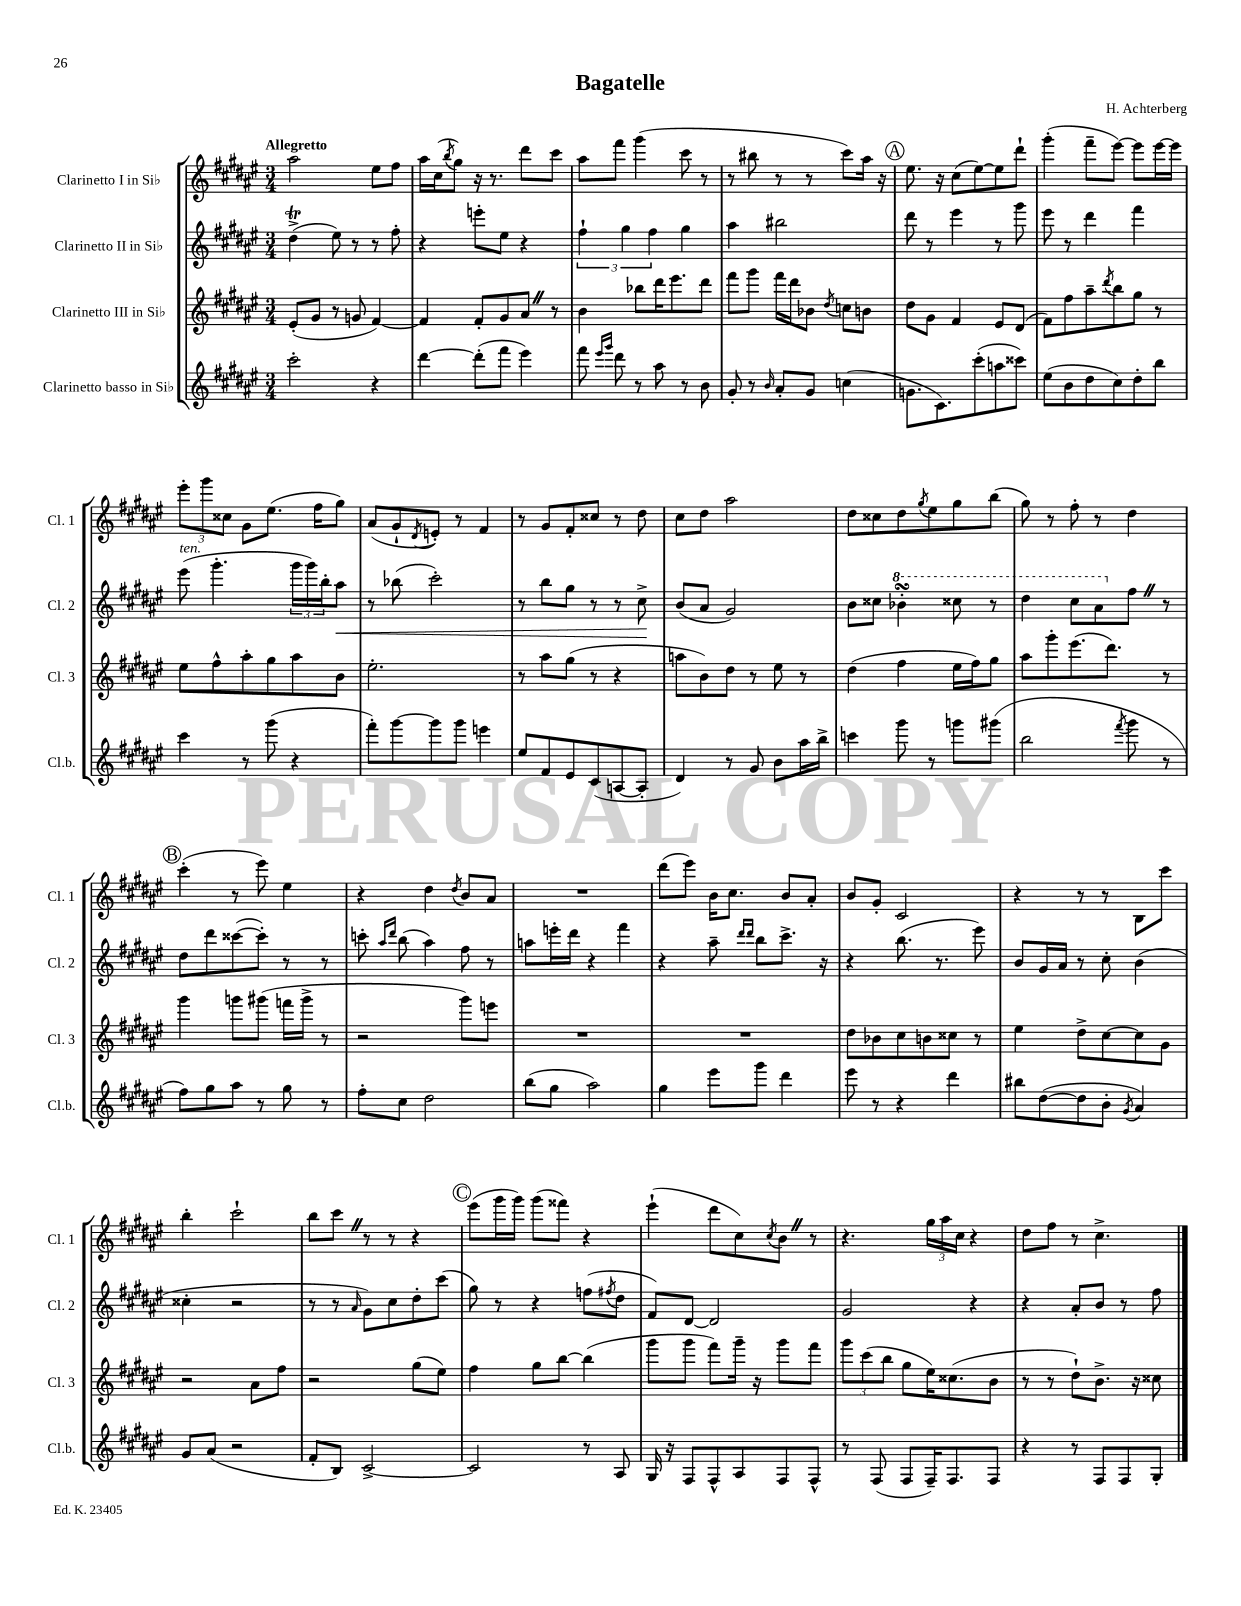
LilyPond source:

\header { title = "Bagatelle" composer = "H. Achterberg" }
<<
\new StaffGroup <<
\new Staff = "s0" \with { instrumentName = "Clarinetto I in Sib" shortInstrumentName = "Cl. 1" } {
    \clef treble \key fis \major \numericTimeSignature \time 3/4 \tempo "Allegretto"
    ais''2 eis''8 fis''8 |
    ais''16 cis''16( \acciaccatura { b''8 } gis''8) r16 r8. dis'''8 cis'''8 |
    ais''8 fis'''8 gis'''4( cis'''8 r8 |
    r8 bis''8 r8 r8 cis'''8) ais''16 r16 |
    \mark \markup { \circle "A" } eis''8. r16 cis''8( eis''8~) eis''8 dis'''8-! |
    gis'''4-.( fis'''8-- eis'''8~) eis'''8 eis'''16~ eis'''16 |
    \tuplet 3/2 { eis'''8-. gis'''8 cisis''8 } gis'8 eis''8.( fis''16 gis''8) |
    ais'8( gis'8-! \acciaccatura { dis'8 } e'8-.) r8 fis'4 |
    r8 gis'8 fis'8-. cisis''8 r8 dis''8 |
    cis''8 dis''8 ais''2 |
    dis''8 cisis''8 dis''8 \acciaccatura { gis''8 } eis''8 gis''8 b''8( |
    gis''8) r8 fis''8-. r8 dis''4 |
    \mark \markup { \circle "B" } cis'''4-.( r8 eis'''8) eis''4 |
    r4 dis''4 \acciaccatura { dis''8 } b'8 ais'8 |
    R2. |
    dis'''8( eis'''8) b'16 cis''8. b'8 ais'8-. |
    b'8 gis'8-. cis'2 |
    r4 r8 r8 b8 cis'''8 |
    b''4-. cis'''2-! |
    b''8 cis'''8 \once \override BreathingSign.text = \markup { \musicglyph "scripts.caesura.straight" } \breathe r8 r8 r4 |
    \mark \markup { \circle "C" } eis'''8( gis'''16 gis'''16) gis'''8( fisis'''8) r4 |
    eis'''4-!( dis'''8 cis''8) \acciaccatura { cis''8 } b'8 \once \override BreathingSign.text = \markup { \musicglyph "scripts.caesura.straight" } \breathe r8 |
    r4. \tuplet 3/2 { gis''16 ais''16 cis''16 } r4 |
    dis''8 fis''8 r8 cis''4.-> \bar "|." |
}
\new Staff = "s1" \with { instrumentName = "Clarinetto II in Sib" shortInstrumentName = "Cl. 2" } {
    \clef treble \key fis \major \numericTimeSignature \time 3/4
    dis''4->\trill( eis''8) r8 r8 fis''8-. |
    r4 e'''8-. eis''8 r4 |
    \tuplet 3/2 { fis''4-! gis''4 fis''4 } gis''4 |
    ais''4 bis''2 |
    \mark \markup { \circle "A" } dis'''8 r8 eis'''4 r8 gis'''8 |
    eis'''8 r8 dis'''4 fis'''4 |
    eis'''8^\markup { \italic "ten." }( gis'''4.-. \tuplet 3/2 { gis'''16 gis'''16) b''16-. } ais''8\< |
    r8 bes''8( cis'''2-.) |
    r8 b''8 gis''8 r8 r8 cis''8->\! |
    b'8( ais'8 gis'2) |
    b'8 cisis''8 \ottava #1 bes''4-.\turn cisis'''8 r8 |
    dis'''4 cis'''8 ais''8 \ottava #0 fis''8 \once \override BreathingSign.text = \markup { \musicglyph "scripts.caesura.straight" } \breathe r8 |
    \mark \markup { \circle "B" } dis''8 dis'''8 cisis'''8~( cisis'''8-.) r8 r8 |
    c'''8-. \grace { ais''16 dis'''16 } b''8( ais''4) fis''8 r8 |
    a''8 e'''16-. dis'''16 r4 fis'''4 |
    r4 ais''8-- \grace { dis'''16 dis'''16 } b''8 cis'''8.-> r16 |
    r4 b''8.( r8. eis'''8) |
    b'8 gis'16 ais'16 r8 cis''8-. b'4( |
    cisis''4-. r2 |
    r8 r8 \grace { ais'16 } gis'8) cis''8 dis''8-. cis'''8( |
    \mark \markup { \circle "C" } gis''8) r8 r4 f''8( \acciaccatura { fis''8 } dis''8 |
    fis'8) dis'8~ dis'2 |
    gis'2 r4 |
    r4 ais'8-. b'8 r8 fis''8 \bar "|." |
}
\new Staff = "s2" \with { instrumentName = "Clarinetto III in Sib" shortInstrumentName = "Cl. 3" } {
    \clef treble \key fis \major \numericTimeSignature \time 3/4
    eis'8-.( gis'8 r8 g'8 fis'4~) |
    fis'4 fis'8-. gis'8 ais'8 \once \override BreathingSign.text = \markup { \musicglyph "scripts.caesura.straight" } \breathe r8 |
    b'4 bes''8 dis'''16 eis'''8. dis'''8 |
    fis'''8 gis'''8 fis'''16 dis'''16 bes'8 \acciaccatura { dis''8 } c''8 b'8 |
    \mark \markup { \circle "A" } dis''8 gis'8 fis'4 eis'8 dis'8( |
    fis'8) fis''8 ais''8-- \acciaccatura { dis'''8 } b''8 gis''8 r8 |
    eis''8 fis''8-^ ais''8-. gis''8 ais''8 b'8 |
    eis''2.-. |
    r8 ais''8 gis''8( r8 r4 |
    a''8 b'8) dis''8 r8 eis''8 r8 |
    dis''4( fis''4 eis''16 fis''16) gis''8 |
    ais''8 gis'''8-. eis'''8.( dis'''8.) r8 |
    \mark \markup { \circle "B" } gis'''4 g'''8 gis'''8( f'''16 gis'''16-> r8 |
    r2 gis'''8) e'''8 |
    R2. |
    R2. |
    dis''8 bes'8 cis''8 b'8 cisis''8 r8 |
    eis''4 dis''8-> cis''8~ cis''8 gis'8 |
    r2 ais'8 fis''8 |
    r2 gis''8( eis''8) |
    \mark \markup { \circle "C" } fis''4 gis''8 b''8~ b''4( |
    gis'''8 gis'''8 fis'''8) gis'''16-- r16 gis'''8 fis'''8 |
    \tuplet 3/2 { gis'''8 cis'''8( b''8 } gis''8 eis''16) cisis''8.( b'8 |
    r8 r8 dis''8-!) b'8.-> r16 cisis''8 \bar "|." |
}
\new Staff = "s3" \with { instrumentName = "Clarinetto basso in Sib" shortInstrumentName = "Cl.b." } {
    \clef treble \key fis \major \numericTimeSignature \time 3/4
    cis'''2-. r4 |
    dis'''4~ dis'''8-.( fis'''8 eis'''4) |
    fis'''8 \grace { eis'''16 gis'''16 } dis'''8 r8 ais''8 r8 b'8 |
    gis'8-. r8 \grace { b'16 } ais'8-. gis'8 c''4( |
    \mark \markup { \circle "A" } g'8. cis'8.) cis'''8-.( a''8 cisis'''8) |
    eis''8( b'8 dis''8 cis''8) dis''8-. b''8 |
    cis'''4 r8 gis'''8( r4 |
    fis'''8-.) gis'''8~ gis'''8 gis'''8 e'''4 |
    eis''8 fis'8 eis'8 cis'8( a8~ a8-. |
    dis'4) r8 gis'8 b'8 ais''16 b''16-> |
    c'''4 gis'''8 r8 g'''8 gis'''8( |
    b''2 \acciaccatura { fis'''8 } gis'''8 r8 |
    \mark \markup { \circle "B" } fis''8) gis''8 ais''8 r8 gis''8 r8 |
    fis''8-. cis''8 dis''2 |
    b''8( gis''8 ais''2) |
    gis''4 eis'''8 gis'''8 dis'''4 |
    eis'''8 r8 r4 dis'''4 |
    bis''8 dis''8~( dis''8 b'8-. \acciaccatura { gis'8 } ais'4) |
    gis'8 ais'8( r2 |
    fis'8-. b8) cis'2~-> |
    \mark \markup { \circle "C" } cis'2 r8 ais8 |
    gis16 r16 fis8 fis8-^ ais8 fis8 fis8-^ |
    r8 fis8( fis8 fis16--) fis8. fis8 |
    r4 r8 fis8 fis8 gis8-. \bar "|." |
}
>>
>>
\layout { \context { \Score \remove "Bar_number_engraver" } }
